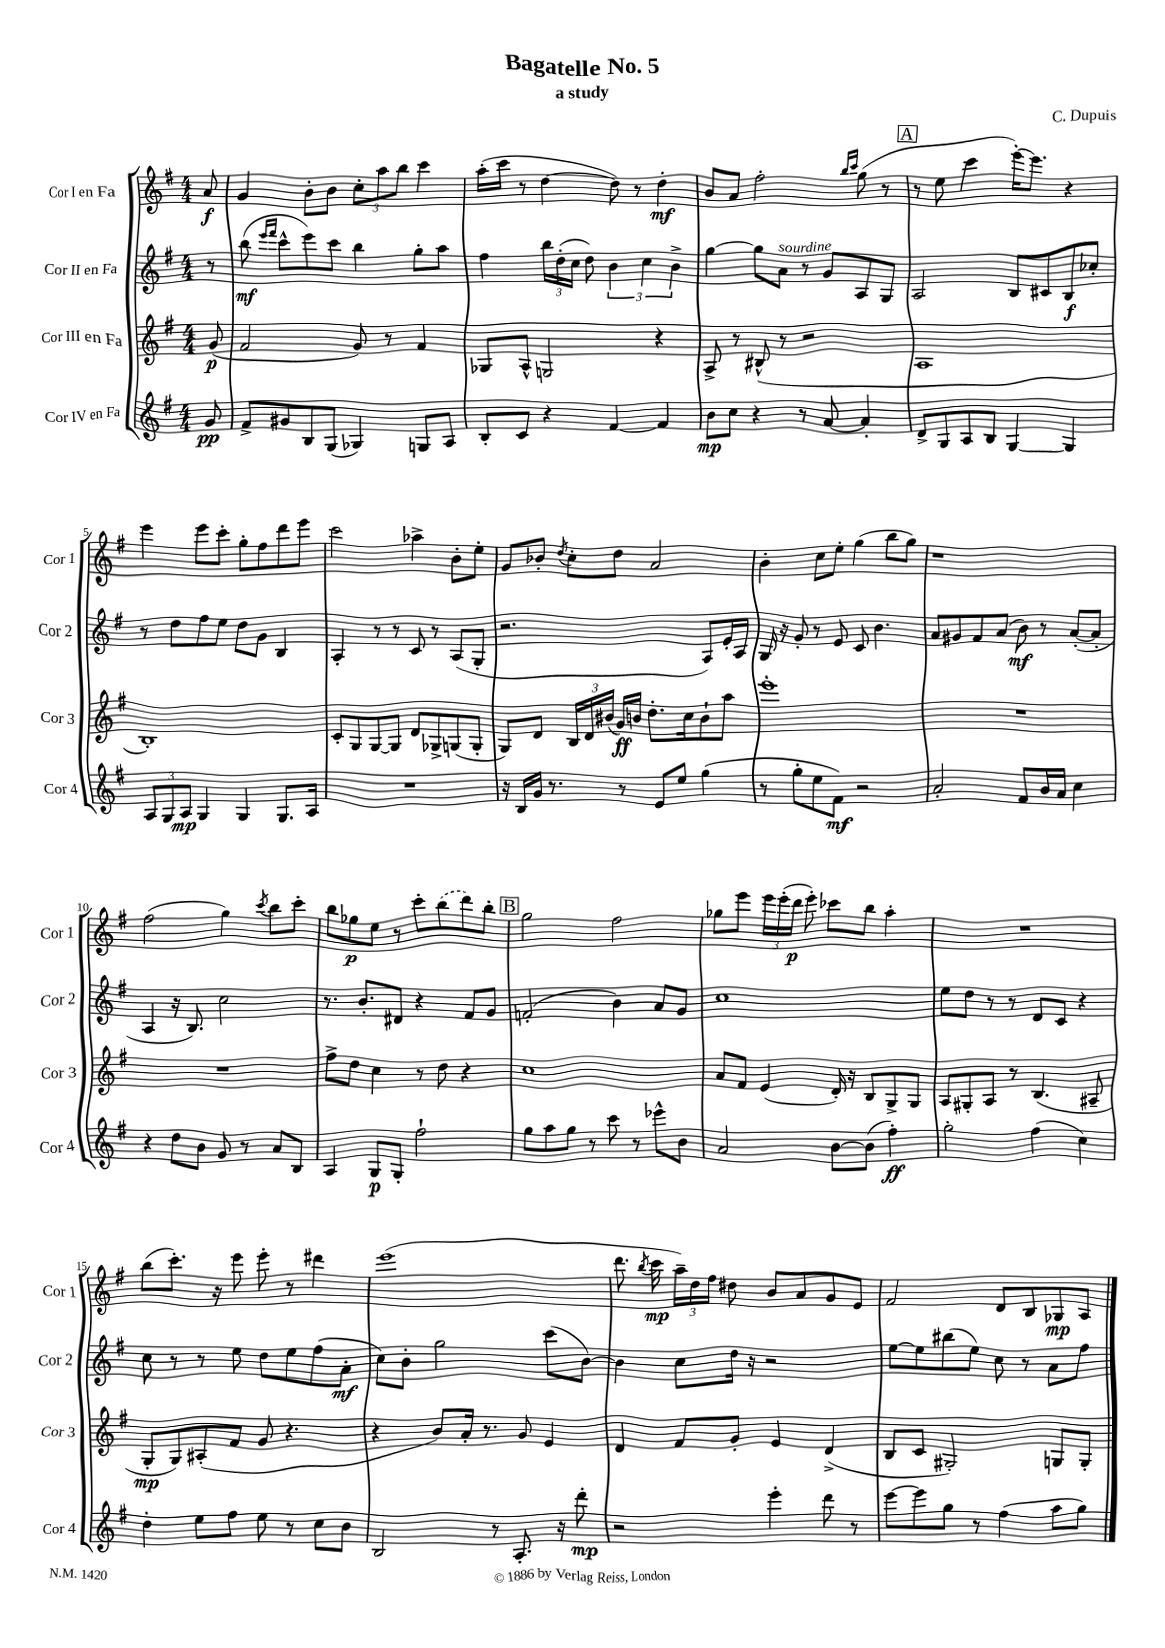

**kern	**kern	**kern	**kern
*staff4	*staff3	*staff2	*staff1
*clefG2	*clefG2	*clefG2	*clefG2
*k[f#]	*k[f#]	*k[f#]	*k[f#]
*M4/4	*M4/4	*M4/4	*M4/4
8g	(8g	8r	8a
=	=	=	=
8f#^	2f#	(8bb	4g
.	.	16qqeee	.
.	.	16qqfff#	.
8g#	.	8ccc^^	.
8B	.	8eee)	8b'
(8G	.	8ccc	8b
4G-)	8g)	4bb	12cc'
.	.	.	12aa
.	8r	.	.
.	.	.	12bb
8G	4f#	8gg'	4ccc
8A	.	8aa	.
=	=	=	=
8B'	8G-	4ff#	(16aa'
.	.	.	16ccc
8c	8A^^	.	8r
4r	2G	24bb	[4dd
.	.	(24dd'	.
.	.	24cc	.
.	.	8dd)	.
[4f#	.	6b	8dd])
.	.	.	8r
.	.	6cc	.
4f#]	4r	.	4dd'
.	.	6b^	.
=	=	=	=
8b	8A^	[4gg	8b
8cc	8r	.	8a
4r	(8B#^^	8gg]	2ff#'
.	8r	8a	.
8r	2r	8r	.
[8a	.	8g	.
.	.	.	16qqbb
.	.	.	16qqccc
4a']	.	8A	(8gg
.	.	8G	8r
=	=	=	=
8d^	1A	2A	8r
8G	.	.	8ee
8A	.	.	4ccc
8B	.	.	.
[4G	.	8B	[16eee')
.	.	.	8.eee]
.	.	8c#	.
4G]	.	8B	4r
.	.	8cc-'	.
=	=	=	=
12A	1B')	8r	4eee
12G	.	.	.
.	.	8dd	.
12A	.	.	.
4G	.	8ff#	8eee
.	.	8ee	8ccc'
4G	.	8dd	8gg'
.	.	8g	8ff#
8.G	.	4B	8ddd
.	.	.	8eee
16A	.	.	.
=	=	=	=
1r	8c'	4A'	2ccc
.	8G	.	.
.	[8G	8r	.
.	8G]	8r	.
.	8d	8c	4aa-^
.	8G-^	8r	.
.	(8G	(8A	8b'
.	8G'	8G'	8ee'
=	=	=	=
16r	8G)	2.r	8g
16B	.	.	.
16g	8d	.	8b-'
8.r	.	.	.
.	.	.	8qdd
.	24B	.	8cc'
.	24d	.	.
.	(24b#	.	.
8r	16g)	.	8dd
.	16b	.	.
8e	8.dd'	.	2a
8ee	.	.	.
.	16cc	.	.
(4gg	8b`	8A)	.
.	8aa	16e'	.
.	.	16A	.
=	=	=	=
8r	1eee'	16G	4b'
.	.	16r	.
8gg'	.	8g'	.
8ee	.	8r	8cc
8f#)	.	8e	8ee'
2r	.	8c	(4gg
.	.	4.b	.
.	.	.	8bb
.	.	.	8gg)
=	=	=	=
2a'	1r	8a	1r
.	.	8g#	.
.	.	8f#	.
.	.	(8a	.
8f#	.	8b)	.
16b	.	8r	.
16a	.	.	.
4cc	.	([8a'	.
.	.	8a']	.
=	=	=	=
4r	1r	4A	(2ff#
8dd	.	16r	.
.	.	8.B)	.
8b	.	.	.
8g	.	2cc	4gg)
8r	.	.	.
.	.	.	8qccc
8a	.	.	8bb
8B	.	.	8ccc'
=	=	=	=
4A	8ff#^	8.r	8bb
.	8dd	.	8gg-
.	.	8.b'	.
8G	4cc	.	8ee
8G'	.	8d#	8r
2ff#`	8r	4r	8ccc'
.	8dd	.	(8bb
.	4r	8f#	8ddd)
.	.	8g	8bb'
=	=	=	=
8gg	1cc	(2f'	2gg
8aa	.	.	.
8gg	.	.	.
8r	.	.	.
8ccc	.	4b)	2ff#
8r	.	.	.
8eee-^^	.	8a	.
8b	.	8g	.
=	=	=	=
2a	8a	1cc	8gg-
.	8f#	.	8eee
.	(4e	.	24eee
.	.	.	(24eee'
.	.	.	24ddd
.	.	.	8eee')
[8b	16d')	.	8ccc-
.	16r	.	.
(8b]	8B	.	8bb
4ff#')	8G^	.	4aa'
.	8G	.	.
=	=	=	=
2gg'	8A	8ee	1r
.	8G#'	8dd	.
.	8A	8r	.
.	8r	8r	.
(4ff#	(4.B	8d	.
.	.	8c	.
4cc)	.	4r	.
.	8A#~	.	.
=	=	=	=
4dd'	8G'	8cc	(8bb
.	8G)	8r	8.ccc')
8ee	(8A#'	8r	.
.	.	.	16r
8ff#	8f#	8ee	8eee
8ee	8g	8dd	8eee'
8r	4.r	8ee	8r
8cc	.	(8ff#	4ddd#
8b	.	8a'	.
=	=	=	=
2B	4r	8cc)	(1eee
.	.	8b'	.
.	8b)	2gg	.
.	16a'	.	.
.	8.r	.	.
8r	.	.	.
8.A'	8g	.	.
.	4e	(8ccc	.
16r	.	.	.
8ddd'	.	[8b)	.
=	=	=	=
2r	4d	4b]	8.ddd
.	.	.	8qbb
.	.	.	16ccc
.	8f#	8cc	24aa~)
.	.	.	24dd
.	.	.	24ff#
.	8g'	16dd	8dd#
.	.	16r	.
4eee'	4e	2r	8b
.	.	.	8a
8ddd	(4d^	.	8g
8r	.	.	8e
=	=	=	=
[8eee	8B	[8ee	2f#
8eee]	8c	8ee]	.
8gg	2G#')	(8bb#	.
8r	.	8ee)	.
(4ff#	.	8cc	8d
.	.	8r	8B
8aa	8G	8a	8G-
8gg)	8G'	8ff#	8A
==	==	==	==
*-	*-	*-	*-
